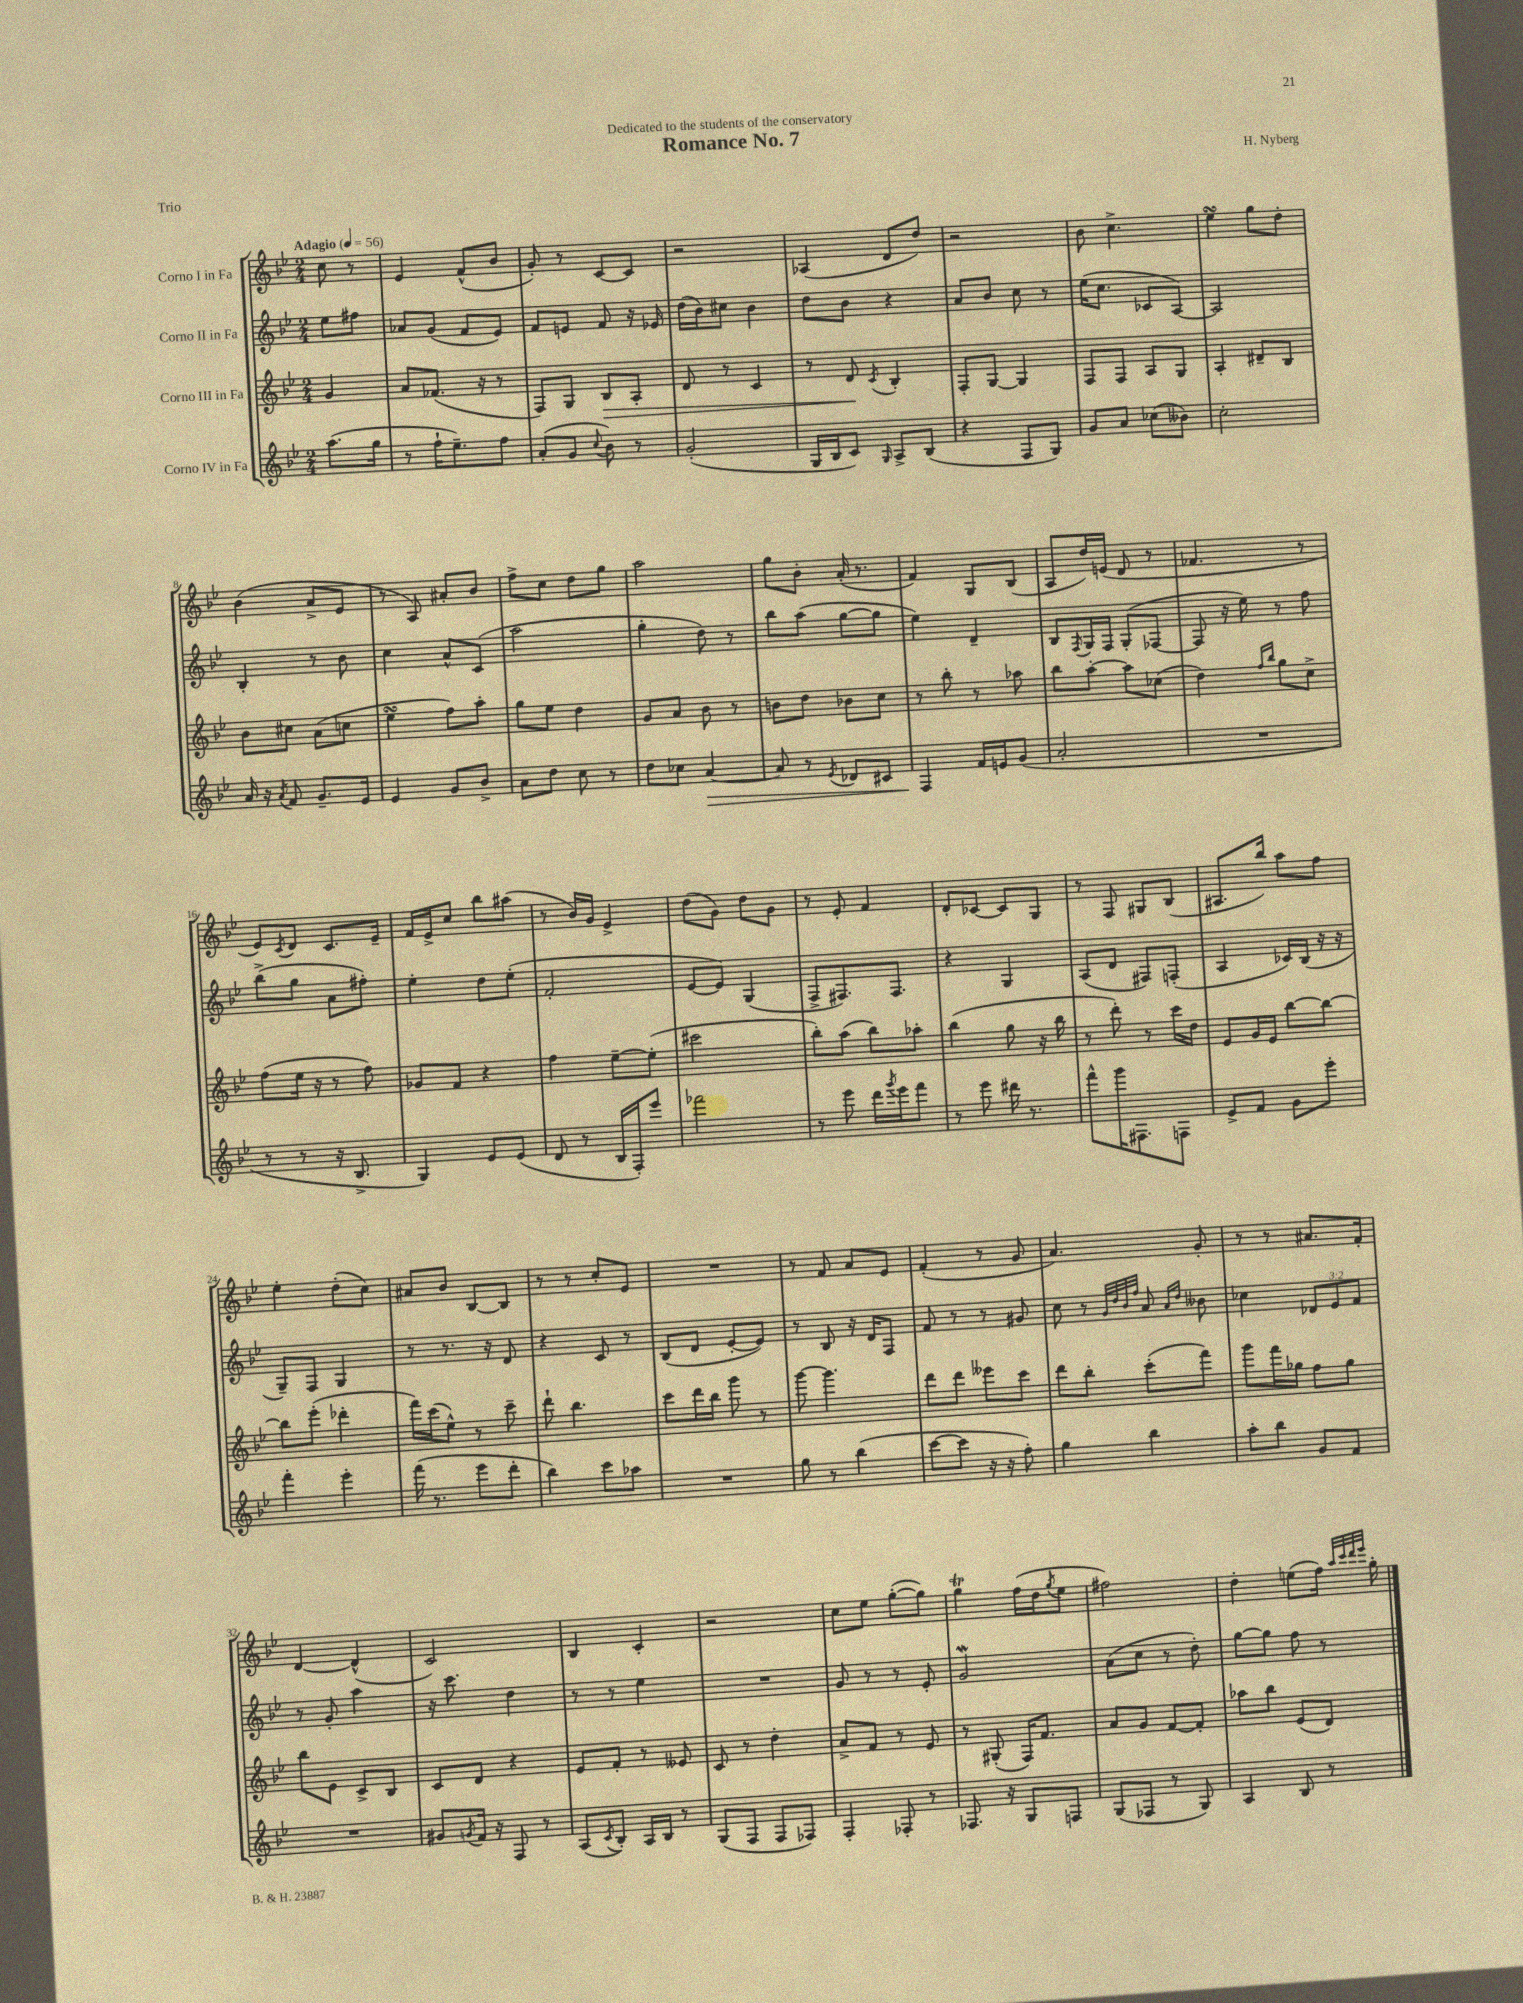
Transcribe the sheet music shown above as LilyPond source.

\header { title = "Romance No. 7" composer = "H. Nyberg" dedication = "Dedicated to the students of the conservatory" piece = "Trio" }
<<
\new StaffGroup <<
\new Staff = "s0" \with { instrumentName = "Corno I in Fa" } {
    \clef treble \key bes \major \numericTimeSignature \time 2/4 \partial 4 \tempo "Adagio" 4 = 56
    c''8 r8 |
    ees'4 f'8-^( bes'8 |
    g'8-.) r8 c'8~ c'8 |
    r2 |
    aes4( d'8 d''8) |
    r2 |
    bes'8 c''4.-> |
    ees''4\turn g''8 d''8-. |
    bes'4( a'8-> ees'8 |
    r8 a8) ais'8-. bes'8 |
    f''8-> c''8 d''8 g''8 |
    a''2 |
    g''8 bes'8-. a'16-.( r8. |
    f'4) g8 bes8( |
    a8 d''16) e'16( d'8 r8 |
    fes'4. r8 |
    ees'8) \acciaccatura { c'8 } d'8 c'8. ees'16-- |
    f'16 ees'16-> c''8 bes''8 ais''8( |
    r8 bes'16) g'16 ees'4-> |
    d''8( g'8) d''8 g'8 |
    r8 ees'8-. f'4 |
    d'8-. ces'8~ ces'8 g8 |
    r8 f8 gis8 bes8( |
    ais8. bes''16) a''8 f''8 |
    ees''4-. d''8-.( c''8) |
    ais'8 bes'8 bes8~ bes8 |
    r8 r8 c''8-. ees'8 |
    R2 |
    r8 f'8 a'8 ees'8 |
    f'4-.( r8 g'8 |
    a'4.) g'8-. |
    r8 r8 ais'8. f'16-. |
    d'4~ d'4-^( |
    c'2) |
    bes4 c'4-. |
    r2 |
    c''8 ees''8 g''8~-.( g''8) |
    g''4\trill f''16( d''16 \acciaccatura { g''8 } ees''8 |
    fis''2) |
    d''4-. e''8( f''16) \grace { a''32 c'''32 d'''32 ees'''32 } g''16-. \bar "|." |
}
\new Staff = "s1" \with { instrumentName = "Corno II in Fa" } {
    \clef treble \key bes \major \numericTimeSignature \time 2/4 \override Staff.TupletNumber.text = #tuplet-number::calc-fraction-text \partial 4
    ees''8 fis''8 |
    aes'8 g'8( f'8 ees'8) |
    f'8 e'8 f'8 r16 ees'16 |
    d''16( bes'16) cis''8 bes'4 |
    d''8 bes'8 r4 |
    a'8 bes'8 c''8 r8 |
    ees''16( c''8. ces'8 a8~) |
    a2 |
    bes4-. r8 bes'8 |
    c''4 a'8-^ c'8( |
    a''2 |
    g''4-. d''8) r8 |
    bes''8 a''8( g''8~ g''8 |
    ees''4) d'4-- |
    bes8 \acciaccatura { f8 } g16 f16 g8-.( fes8~ |
    fes8 r16 ees''16) r8 f''8 |
    bes''8->( g''8 a'8 fis''8-.) |
    ees''4-. d''8 ees''8-.( |
    f'2-. |
    ees'8~ ees'8) g4( |
    f8-> fis8.) fis8. |
    r4 g4 |
    a8( d'8 fis8) f8-.( |
    a4 ces'16) bes16( r16 r16 |
    g8--) f8 g4 |
    r8 r8. r16 d'8 |
    r4 c'8 r8 |
    bes8( d'8 ees'8~-. ees'8) |
    r8 bes8 r16 d'16 f8 |
    f'8 r8 r8 gis'8 |
    c''8 r8 \grace { g'32 d''32 bes'32 f''32 } a'8 \grace { a'16 d''16 } beses'8 |
    ces''4 \tuplet 3/2 { des'8 ees'8 f'8 } |
    r8 g'8-. a''4 |
    r16 c'''8. d''4 |
    r8 r8 ees''4 |
    R2 |
    g'8 r8 r8 ees'8-. |
    g'2\mordent |
    a'8( c''8 r8 d''8-.) |
    g''8~ g''8 f''8 r8 \bar "|." |
}
\new Staff = "s2" \with { instrumentName = "Corno III in Fa" } {
    \clef treble \key bes \major \numericTimeSignature \time 2/4 \partial 4
    g'4 |
    a'8 fes'8.( r16 r8 |
    f8) g8 bes8\> a8-. |
    d'8 r8 c'4 |
    r8 d'8\! \acciaccatura { c'8 } bes4-. |
    f8-. g8~ g4 |
    f8 f8 a8 g8 |
    a4-. dis'8-- bes8 |
    bes'8 cis''8 a'8( c''8 |
    ees''4\turn f''8) a''8-. |
    g''8 ees''8 d''4 |
    g'8 a'8 bes'8 r8 |
    b'8 d''8 bes'8 c''8 |
    r8 bes''8-. r8 aes''8 |
    bes''8 a''8~-. a''8 ces''8( |
    d''4) \grace { f''16 bes''16 } g''8 c''8-> |
    f''8( ees''16 r16 r8 f''8) |
    ges'8 f'8 r4 |
    f''4 ees''8~-- ees''8-.( |
    cis'''2 |
    bes''8-.) a''8( bes''8) aes''8-. |
    bes''4( g''8 r16 bes''16 |
    r8 d'''8-.) r8 c'''16 d''16 |
    ees'8 g'16 ees'16 bes''8~ bes''8~ |
    bes''8 ees'''8-.( des'''4-. |
    f'''16) c'''16( ees''8-^) r8 c'''8-- |
    d'''8-! bes''4. |
    c'''8 d'''16 bes''16 g'''8 r8 |
    g'''8~ g'''4. |
    d'''8 d'''8 eeses'''8 c'''8 |
    d'''8 bes''8-. c'''8-.( f'''8) |
    g'''8 f'''16 ges''16 f''8 ges''8 |
    bes''8 ees'8 c'8-> bes8 |
    c'8 d'8 r4 |
    ees'8 f'8-. r8 eeses'8 |
    c'8 r8 d''4-. |
    a'8-> f'8 r8 ees'8 |
    r8 gis8-.( f16) f'8. |
    a'8 g'8 f'8~ f'8-. |
    aes''8 bes''8 ees'8( d'8) \bar "|." |
}
\new Staff = "s3" \with { instrumentName = "Corno IV in Fa" } {
    \clef treble \key bes \major \numericTimeSignature \time 2/4 \partial 4
    a''8.( g''16 |
    r8 f''16-! ees''8.--) f''8 |
    a'8-.( g'8 \appoggiatura { c''8 } bes'8) r8 |
    g'2-.( |
    g16 bes16 c'8) \grace { g16 } a8-> bes8( |
    r4 f8 g8) |
    g'8 a'8 ces''8( beses'8) |
    c''2-. |
    a'16 r16 \acciaccatura { a'8 } f'8 g'8.-- ees'16 |
    ees'4 g'8 bes'8-> |
    a'8 d''8 c''8 r8 |
    d''8 ces''8 a'4~\> |
    a'8 r8 \acciaccatura { ees'8 } des'8 cis'8 |
    f4\! f'16 e'16 g'8( |
    a'2-. |
    R2 |
    r8 r8 r16 bes8.-> |
    g4) ees'8 ees'8( |
    d'8 r8 bes16 f16-.) ees'''8 |
    fes'''2 |
    r8 ees'''8 d'''16 \acciaccatura { g'''8 } ees'''16 f'''8 |
    r8 ees'''8 dis'''16 r8. |
    f'''8-^ g'''16 fis8. f8 |
    ees'8-> f'8 g'8 ees'''8-. |
    f'''4-. ees'''4-. |
    f'''16( r8. ees'''8 d'''8-. |
    bes''4) c'''8 aes''8 |
    R2 |
    g''8 r8 bes''4( |
    c'''8~ c'''8 r16 r16 f''8-.) |
    g''4 bes''4 |
    a''8-. bes''8 g'8 f'8 |
    R2 |
    gis'8 \acciaccatura { g'8 } f'16 r16 f8 r8 |
    a8( \acciaccatura { c'8 } bes8-.) a16 bes16 r8 |
    g8( f8 f8 fes8) |
    f4-. fes8-. r8 |
    fes8. r16 g8 f8 |
    g8( fes8 r8 g8) |
    a4 bes8 r8 \bar "|." |
}
>>
>>
